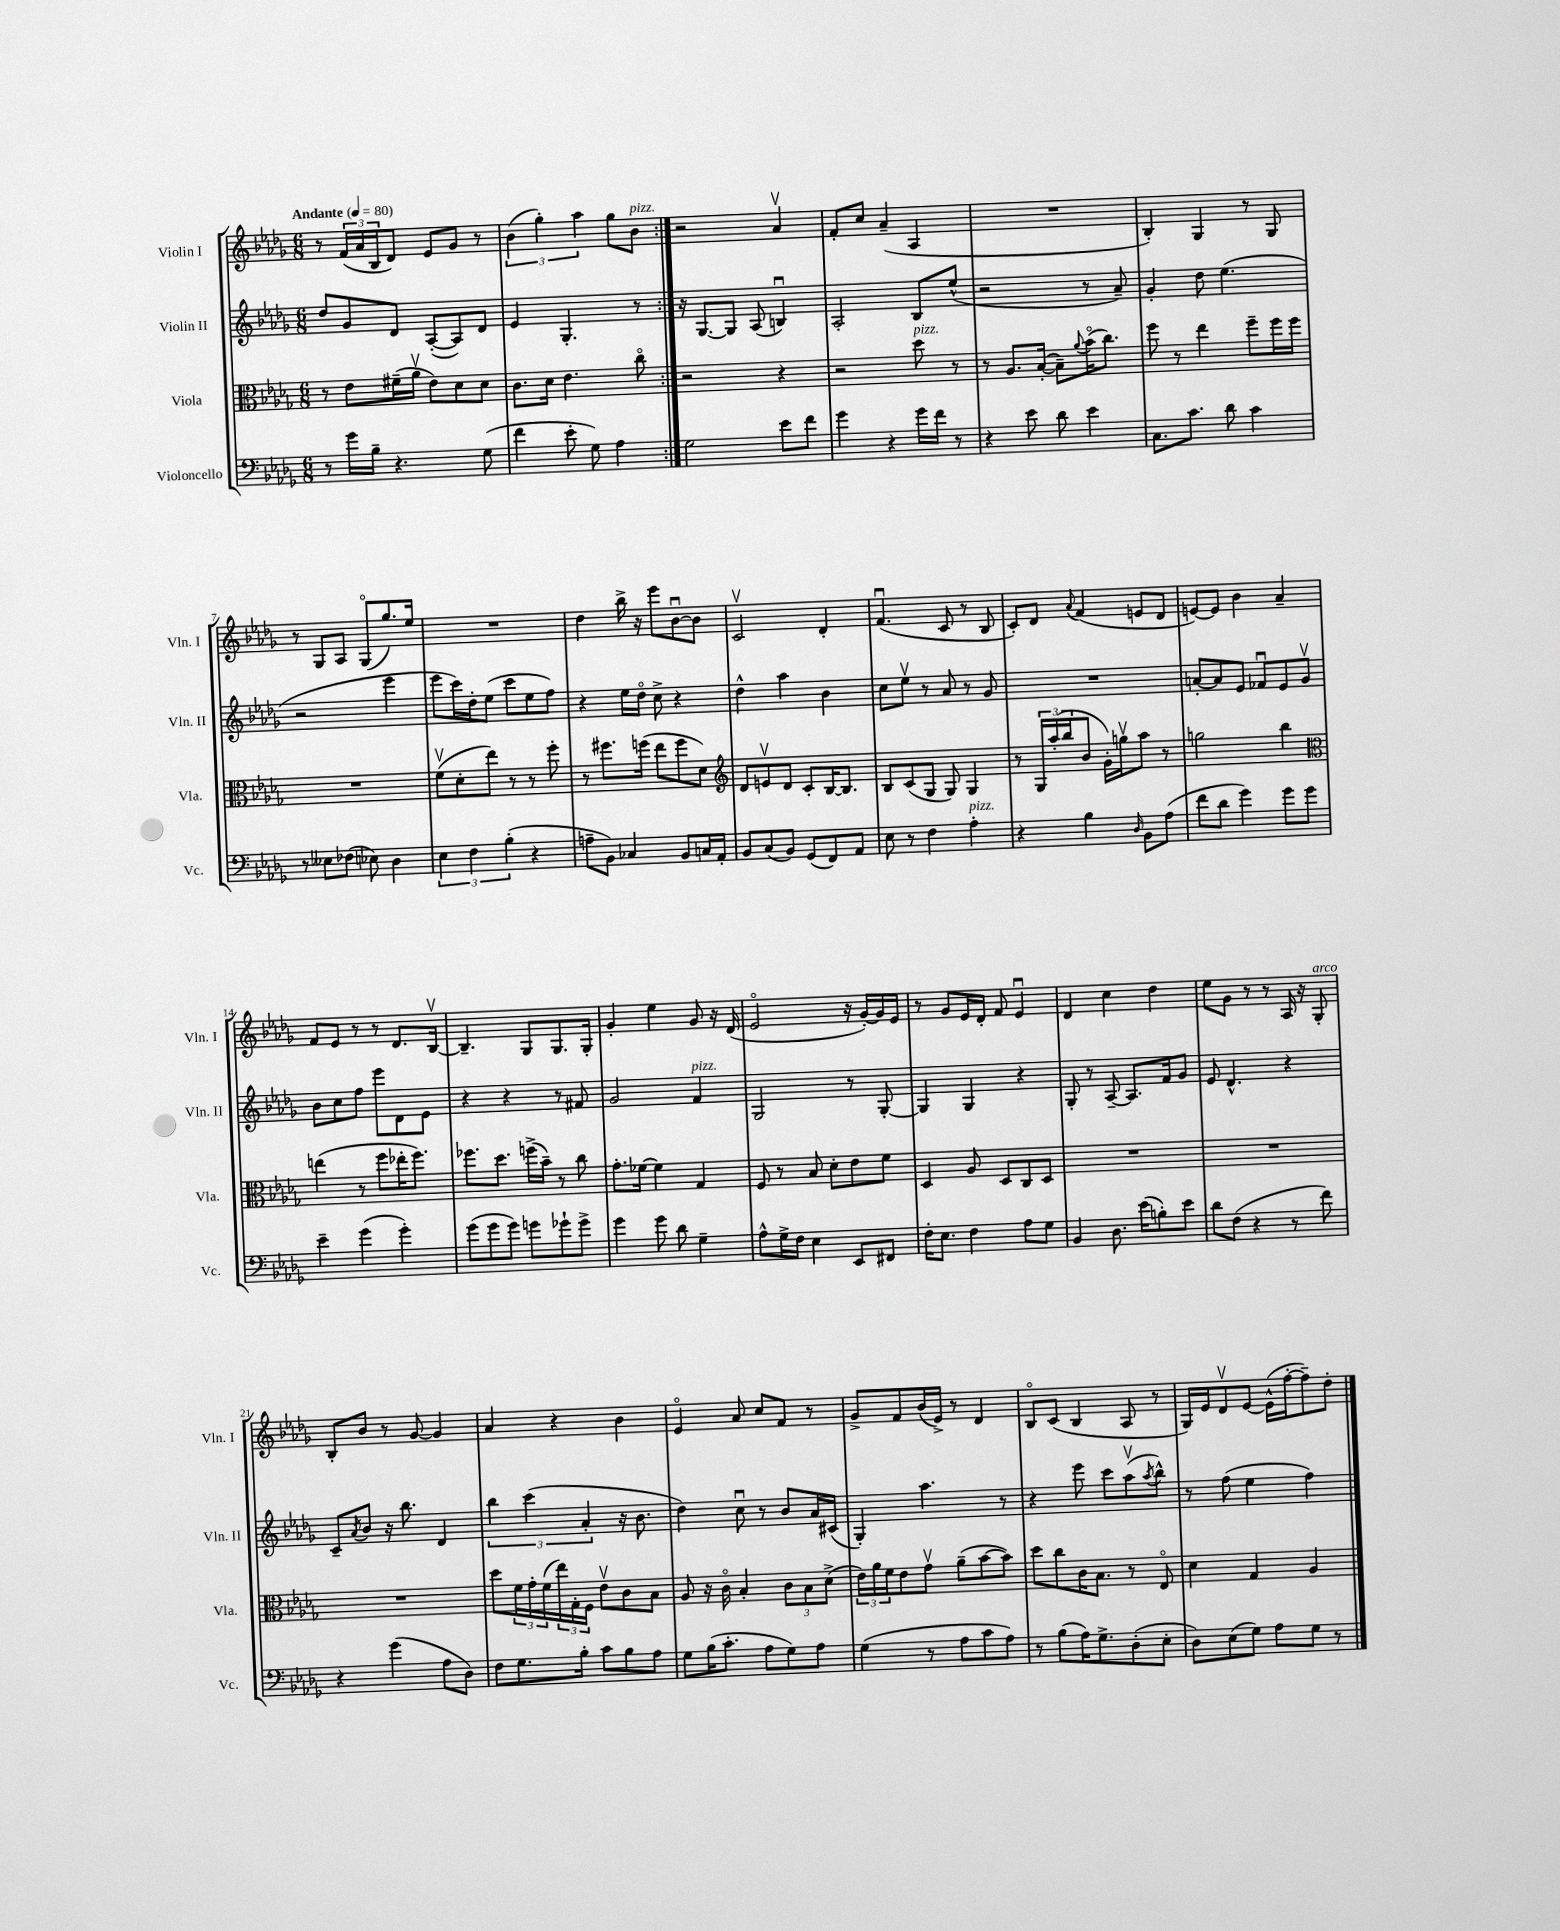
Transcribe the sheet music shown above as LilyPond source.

<<
\new StaffGroup <<
\new Staff = "s0" \with { instrumentName = "Violin I" shortInstrumentName = "Vln. I" } {
    \clef treble \key des \major \numericTimeSignature \time 6/8 \tempo "Andante" 4 = 80
    \repeat volta 2 { r8 \tuplet 3/2 { f'16( aes'16 bes16 } des'8) ees'8 ges'8 r8 |
    \tuplet 3/2 { bes'4( ges''4-.) aes''4 } ges''8 bes'8^\markup { \italic "pizz." } | }
    r2 aes'4\upbow |
    f'8-. c''8 aes'4--( aes4 |
    R2. |
    bes4-.) ges4 r8 ges8 |
    r8 ges8 aes8 ges8\flageolet( ges''8.) ees''16 |
    R2. |
    des''4 bes''16-> r16 ees'''8 bes'8~\downbow bes'8 |
    c'2\upbow des'4-. |
    f'4.\downbow( c'8 r8 bes8 |
    c'8-.) des'8 \appoggiatura { aes'8 } f'4( e'8 des'8 |
    e'8~) e'8 bes'4 aes'4-- |
    f'8 ees'8 r8 r8 des'8. bes16~\upbow |
    bes4.-- ges8 ges8. ges16-. |
    ges'4-. ees''4 ges'8 r16 des'16( |
    ees'2\flageolet r16 ges'16~-.) ges'16 ees'16 |
    r8 ges'8 ees'16 des'16-. f'8 ees'4\downbow |
    des'4 c''4 des''4 |
    ees''8 ges'8 r8 r8 aes16 r16 ges8-.^\markup { \italic "arco" } |
    bes8-. bes'8 r8 ges'8~ ges'4 |
    aes'4 r4 bes'4 |
    ees'4\flageolet aes'8 c''8 f'8 r8 |
    ges'8-> f'8 bes'16( ees'16->) r8 des'4 |
    bes8\flageolet c'8( bes4 aes8 r8 |
    ges16) ees'16 des'8\upbow ees'8~ ees'16-^( f''16~-. f''8--) des''8-. \bar "|." |
}
\new Staff = "s1" \with { instrumentName = "Violin II" shortInstrumentName = "Vln. II" } {
    \clef treble \key des \major \numericTimeSignature \time 6/8
    \repeat volta 2 { des''8 ges'8 des'8 aes8~-.( aes8) des'8 |
    ees'4 ges4.-. r8 | }
    r16 ges8.~ ges8 aes8( b4\downbow) |
    aes2-. bes8 ees''8-^( |
    r2 r8 aes'8--) |
    ges'4-. des''8 ees''4.( |
    r2 ees'''4 |
    ees'''8 c'''16) des''16-. ees''8( c'''8 ees''8 f''8) |
    r4 ees''16 des''16\flageolet c''8-> r4 |
    des''4-^ aes''4 bes'4 |
    c''8 ees''8\upbow r8 aes'8 r8 ges'8 |
    R2. |
    a'8~-. a'8 ees'8 fes'8\downbow ees'8 ges'8\upbow |
    bes'8 c''8 f''8 ees'''8 des'8 ees'8 |
    r4 r4 r8 fis'8 |
    ges'2 f'4^\markup { \italic "pizz." } |
    ges2 r8 ges8~-. |
    ges4 ges4 r4 |
    ges8-. r8 aes8~-- aes8. f'16 ges'8 |
    ees'8 des'4.-^ r4 |
    c'8-- \acciaccatura { aes'8 } bes'8 r16 bes''8. des'4 |
    \tuplet 3/2 { bes''4 c'''4( aes'4-. } r16 bes'8. |
    des''4) c''8\downbow r8 bes'8 aes'16 cis'16( |
    ges4-.) aes''4. r8 |
    r4 ees'''8 c'''8 aes''8\upbow( \acciaccatura { aes''8 } bes''8-^) |
    r8 f''8( ees''4 f''4) \bar "|." |
}
\new Staff = "s2" \with { instrumentName = "Viola" shortInstrumentName = "Vla." } {
    \clef alto \key des \major \numericTimeSignature \time 6/8
    \repeat volta 2 { r8 ees'8 fis'16--( aes'16\upbow ees'8) des'8 des'8 |
    c'8. des'16 ees'4. c''8\flageolet | }
    r2 r4 |
    r2 des''8^\markup { \italic "pizz." } r8 |
    r8 aes8. bes16~-.( bes8--) \appoggiatura { aes'8 } bes'16\flageolet( c''8.) |
    f''8 r8 ees''4 f''8-- f''16 f''16 |
    R2. |
    f'8\upbow( des'8-. ees''8) r8 r8 f''8-. |
    r8 fis''8. f''16( ees''8 f''8 des'8) |
    \clef treble des'8 e'8\upbow des'8 c'8-. bes16~ bes8. |
    bes8 c'8( ges8 ges8) ges4 |
    r8 \tuplet 3/2 { ges16 aes''16-.( bes''16 } bes'8 ges'16-.) g''16\upbow aes''8 r8 |
    g''2 bes''4 |
    \clef alto e''4( r8 f''8 ees''16-. f''8.) |
    fes''8. des''8. f''16->( bes'16--) r8 c''8 |
    ges'8.-. fes'16~ fes'4 ges4 |
    f8 r8 bes8 des'8-. ees'8 f'8 |
    des4 aes8 des8 c8 des8 |
    R2. |
    R2. |
    R2. |
    des''8 \tuplet 3/2 { f'16 ges'16-. f'16( } \tuplet 3/2 { ees''16) ges16-. f16 } ees'8\upbow c'8 bes8 |
    aes8 r16 c'16\flageolet bes4-. \tuplet 3/2 { c'8 bes8 des'8->( } |
    \tuplet 3/2 { ees'16) aes'16 f'16 } ees'8 ges'8\upbow aes'8--( bes'8~ bes'8) |
    des''8 c''8 c'16 bes8. r8 ees8\flageolet |
    des'4 ges4 aes4 \bar "|." |
}
\new Staff = "s3" \with { instrumentName = "Violoncello" shortInstrumentName = "Vc." } {
    \clef bass \key des \major \numericTimeSignature \time 6/8
    \repeat volta 2 { r8 ges'16 bes16-- r4. ges8( |
    f'4 ees'8-. ges8) aes4 | }
    ges2 ees'8 f'8 |
    ges'4 r4 ges'16 f'16 r8 |
    r4 ees'8 des'8 ees'4 |
    c8. c'8. des'8 c'4 |
    r8 eeses8 fes8( ees8) des4 |
    \tuplet 3/2 { ees4 f4 bes4-.( } r4 |
    a8-- bes,8) ces4 bes,8 c16 aes,16-. |
    bes,8 c8( bes,8) ges,8( f,8) aes,8 |
    ees8 r8 f4 aes4-.^\markup { \italic "pizz." } |
    r4 bes4 \grace { des16 } bes,8 aes8( |
    f'8 des'8 ges'4) ges'8 ges'8 |
    ees'4-- ges'4( ges'4-.) |
    ges'8( ges'8 ges'8) g'8 ges'8-! ges'8-> |
    ges'4 ges'8 des'8 ges4-- |
    aes8-^ ges16-> f16 ees4 ees,8 fis,8 |
    f16-. ees8. f4 aes8 ges8 |
    bes,4 des8. ees'16( b8-.) ees'8 |
    des'8 f8( r4 r8 f'8) |
    r4 ges'4( aes8 des8) |
    f8 ges8. bes16-. c'8 bes8 aes8 |
    ges8 bes16( c'8.-. aes8 ges8) aes8 |
    ges4( r8 aes8 c'8 aes8) |
    r8 bes8( aes16) ges8.-> des8-.( ees8-. |
    des8) ees8( ges8) aes8 ges8 r8 \bar "|." |
}
>>
>>
